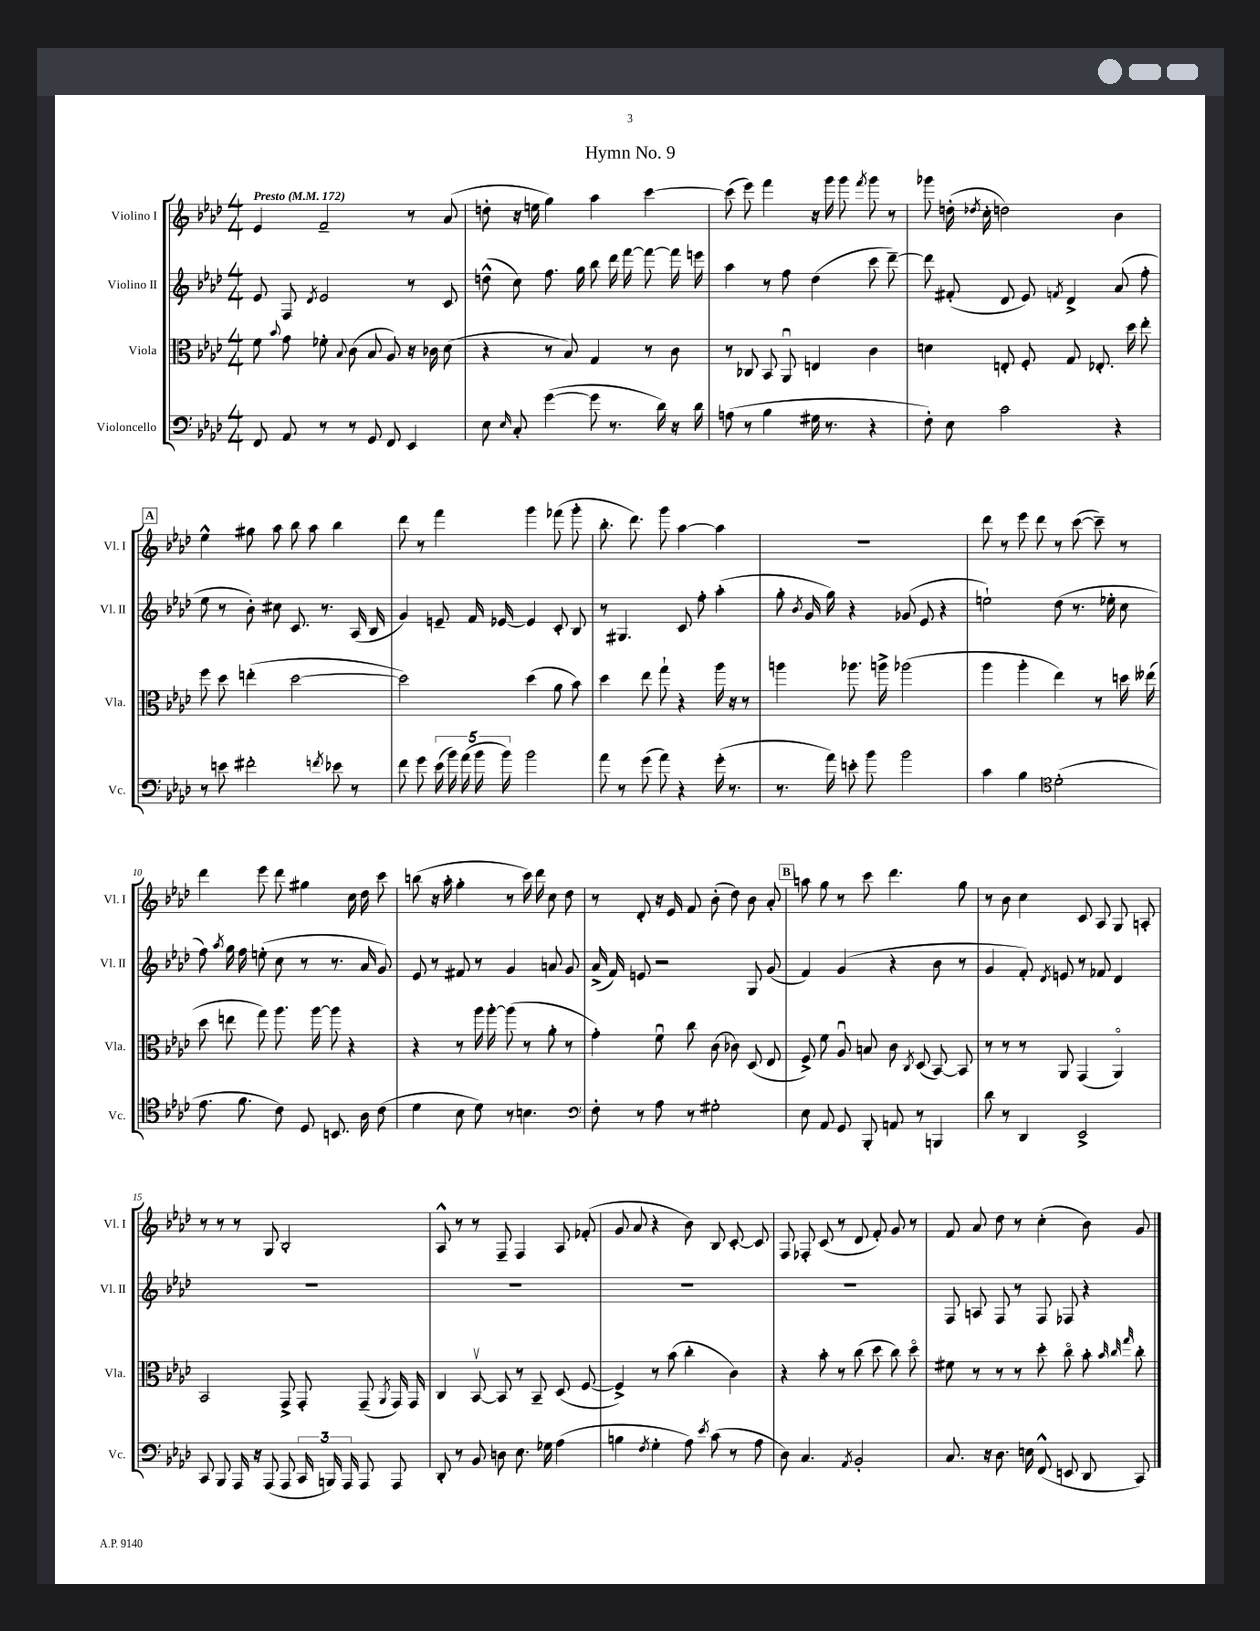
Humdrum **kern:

**kern	**kern	**kern	**kern
*staff4	*staff3	*staff2	*staff1
*clefF4	*clefC3	*clefG2	*clefG2
*k[b-e-a-d-]	*k[b-e-a-d-]	*k[b-e-a-d-]	*k[b-e-a-d-]
*M4/4	*M4/4	*M4/4	*M4/4
*MM172	*MM172	*MM172	*MM172
8FF	8f	8e-	4e-
.	8qqb-	.	.
8AA-	8g	8F	.
.	.	8qd-	.
8r	8f-'	2e-	2f~
.	8qqB-	.	.
8r	(8c	.	.
8GG	8B-	.	.
8FF	8A-)	.	.
4EE-	16r	8r	8r
.	16c-	.	.
.	(8d-	8c	(8a-
=	=	=	=
8E-	4r	(8dd^^	8dd'
16qqE-	.	.	.
8C'	.	8cc)	16r
.	.	.	16ee
([4g	8r	8.ff	4gg)
.	8B-)	.	.
.	.	16gg	.
8g]	4G	8bb-	4aa-
8.r	.	16ddd-	.
.	.	[16fff	.
.	8r	8fff_	[4ccc
16d-)	.	.	.
16r	8c	16fff]	.
16d-	.	16eee	.
=	=	=	=
(8A	8r	4aa-	(8ccc]
8r	8C-	.	8eee-)
4B-	8BB-	8r	4fff
.	8AA-u	8ff	.
16G#	4E	(4dd-	16r
8.r	.	.	16ggg
.	.	.	8ggg
.	.	.	8qfff
4r	4c	8ccc	8ggg
.	.	[8ddd-~)	8r
=	=	=	=
8F')	4d	8ddd-]	8ggg-
8E-	.	(8f#'	(16dd'
.	.	.	8qdd-
.	.	.	16cc'
2c	8E'	8d-	2dd)
.	8F'	8e-)	.
.	.	8qf	.
.	8G	4d-^	.
.	8.E-'	.	.
4r	.	(8a-	4b-
.	16dd-	.	.
.	8ee-'	8ff'	.
=	=	=	=
8r	8ff	8ee-	4ee-^^
8e	8dd-	8r	.
2f#'	(4ee'	8b-')	8gg#
.	.	8cc#	8aa-
.	[2dd-	8.c	8bb-
.	.	.	8aa-
.	.	8.r	.
8qf	.	.	.
8e-	.	.	4bb-
8r	.	(16A-	.
.	.	16B-	.
=	=	=	=
8f	2dd-])	4g)	8ddd-
8g	.	.	8r
(20e-	.	8e~	4fff
20b-)	.	.	.
(20a-	.	.	.
.	.	16f	.
20b-	.	.	.
.	.	[16e-	.
20b-)	.	.	.
2b-	(4dd-	4e-]	4ggg
.	8a-	8c'	(8fff-
.	8b-)	8B-	8ggg'
=	=	=	=
8a-	4dd-	8r	8.bb-'
8r	.	4.G#	.
.	.	.	8.ddd-)
(8g	8ee-	.	.
8a-)	8gg`	.	8ggg
4r	4r	8c	[4aa-
.	.	8ff'	.
(16g'	16aa-	(4aa-'	4aa-]
8.r	16r	.	.
.	8r	.	.
=	=	=	=
8.r	4aa	8gg'	1r
.	.	8qb-	.
.	.	16g	.
16a-)	.	16gg)	.
8e'	8.aa-	4r	.
8b-	.	.	.
.	16aa^	.	.
2b-	(2aa-	(8g-	.
.	.	8e-	.
.	.	4r	.
=	=	=	=
4c	4aa-	2ee`)	8ddd-
.	.	.	8r
4B-	4aa-'	.	8eee-
.	.	.	8ddd-
*clefC4	*	*	*
(2d-'	4ee-)	(8dd-	8r
.	.	8.r	([8ccc
.	8r	.	8ccc~])
.	.	16ee-'	.
.	16dd	8cc	8r
.	(16ee--	.	.
=	=	=	=
8.e-	8dd-	8ff)	4ddd-
.	.	8qaa-	.
.	8ee	16gg	.
8.f	.	16ff	.
.	8gg)	(8ee'	8eee-
8c)	8.aa-	8cc	8ddd-
8D-	.	8r	4gg#
.	[16aa-	.	.
8.BB	8aa-]	8.r	.
.	4r	.	16cc
16A-	.	16a-	16dd-
(8c	.	8g)	8ccc
=	=	=	=
4d-	4r	8e-	(8bb
.	.	8r	16r
.	.	.	16aa-'
8B-	8r	8f#	4gg'
8d-)	16aa-	8r	.
.	[16aa-'	.	.
8r	(8aa-]	4g	8r
4.B	8r	.	16ccc)
.	.	.	16ddd-
.	8a-'	8a	8cc
.	8r	8g	8dd-
=	=	=	=
*clefF4	*	*	*
8F'	4g')	(16a-^	8r
.	.	16f)	.
8r	.	8e	8d-'
8A-	8fu	2r	16r
.	.	.	16e-
8r	8cc	.	8f
2G#'	(8c	.	(8b-'
.	8c-)	.	8dd-)
.	(8D-	8G	8b-
.	8E-	(8g	8a-'
=	=	=	=
8E-	8F^)	4f)	8aa
8AA-	8f	.	8gg
8GG	8A-u	(4g	8r
8BBB-'	8B	.	8ccc
8AA	8c	4r	4.ddd-
.	8qC	.	.
8r	(8D-	.	.
4BBB	[8BB-)	8b-	.
.	8BB-]	8r	8gg
=	=	=	=
8d-	8r	4g	8r
8r	8r	.	8b-
4DD-	8r	8f')	4cc
.	.	8qd-	.
.	8AA-	8e	.
2EE-^	(4GG	8r	8c
.	.	8f-	8A-
.	4AA-o)	4d-	8G
.	.	.	8A'
=	=	=	=
8CC	2BB-	1r	8r
8BBB-	.	.	8r
16AAA-	.	.	8r
16r	.	.	.
(8AAA-	.	.	8G
8AAA-	8GG^	.	2B-'
24CC	8GG'	.	.
24BBB)	.	.	.
24AAA-	.	.	.
8AAA-	(8GG~	.	.
.	8qAA-	.	.
8AAA-	16GG)	.	.
.	16GG	.	.
=	=	=	=
8DD-'	4C	1r	8A-^^
8r	.	.	8r
8BB-	[8BB-v	.	8r
8D	8BB-]	.	8F~
8.E-	8r	.	4F
.	8BB-~	.	.
16G-	.	.	.
(4A-	(8D-	.	8A-
.	[8F	.	(8f-'
=	=	=	=
4B	4F^])	1r	8g
.	.	.	8a-
8qF	.	.	.
4G'	8r	.	4r
.	(8b-	.	.
8A-)	4cc'	.	8b-)
8qe-	.	.	.
(8c	.	.	8B-
8r	4c)	.	[8c'
8A-	.	.	8c]
=	=	=	=
8D-)	4r	1r	8F
4.C	.	.	8F-'
.	8b-'	.	(8c
.	8r	.	8r
8qAA-	.	.	.
2BB-'	(8cc	.	8d-
.	8dd-	.	8f')
.	8cc)	.	8g
.	8dd-o	.	8r
=	=	=	=
8.C	8f#	8F	8f
.	8r	8A	8a-
16r	.	.	.
8.D-	8r	8F	8dd-
.	8r	8r	8r
16E	.	.	.
(8FF^^	8dd-'	8F	(4cc'
8EE	8cco	8F-	.
8DD-	8b-'	4r	8b-)
.	32qqb-	.	.
.	32qqcc	.	.
.	32qqgg	.	.
8CC)	8cc'	.	8g
==	==	==	==
*-	*-	*-	*-
